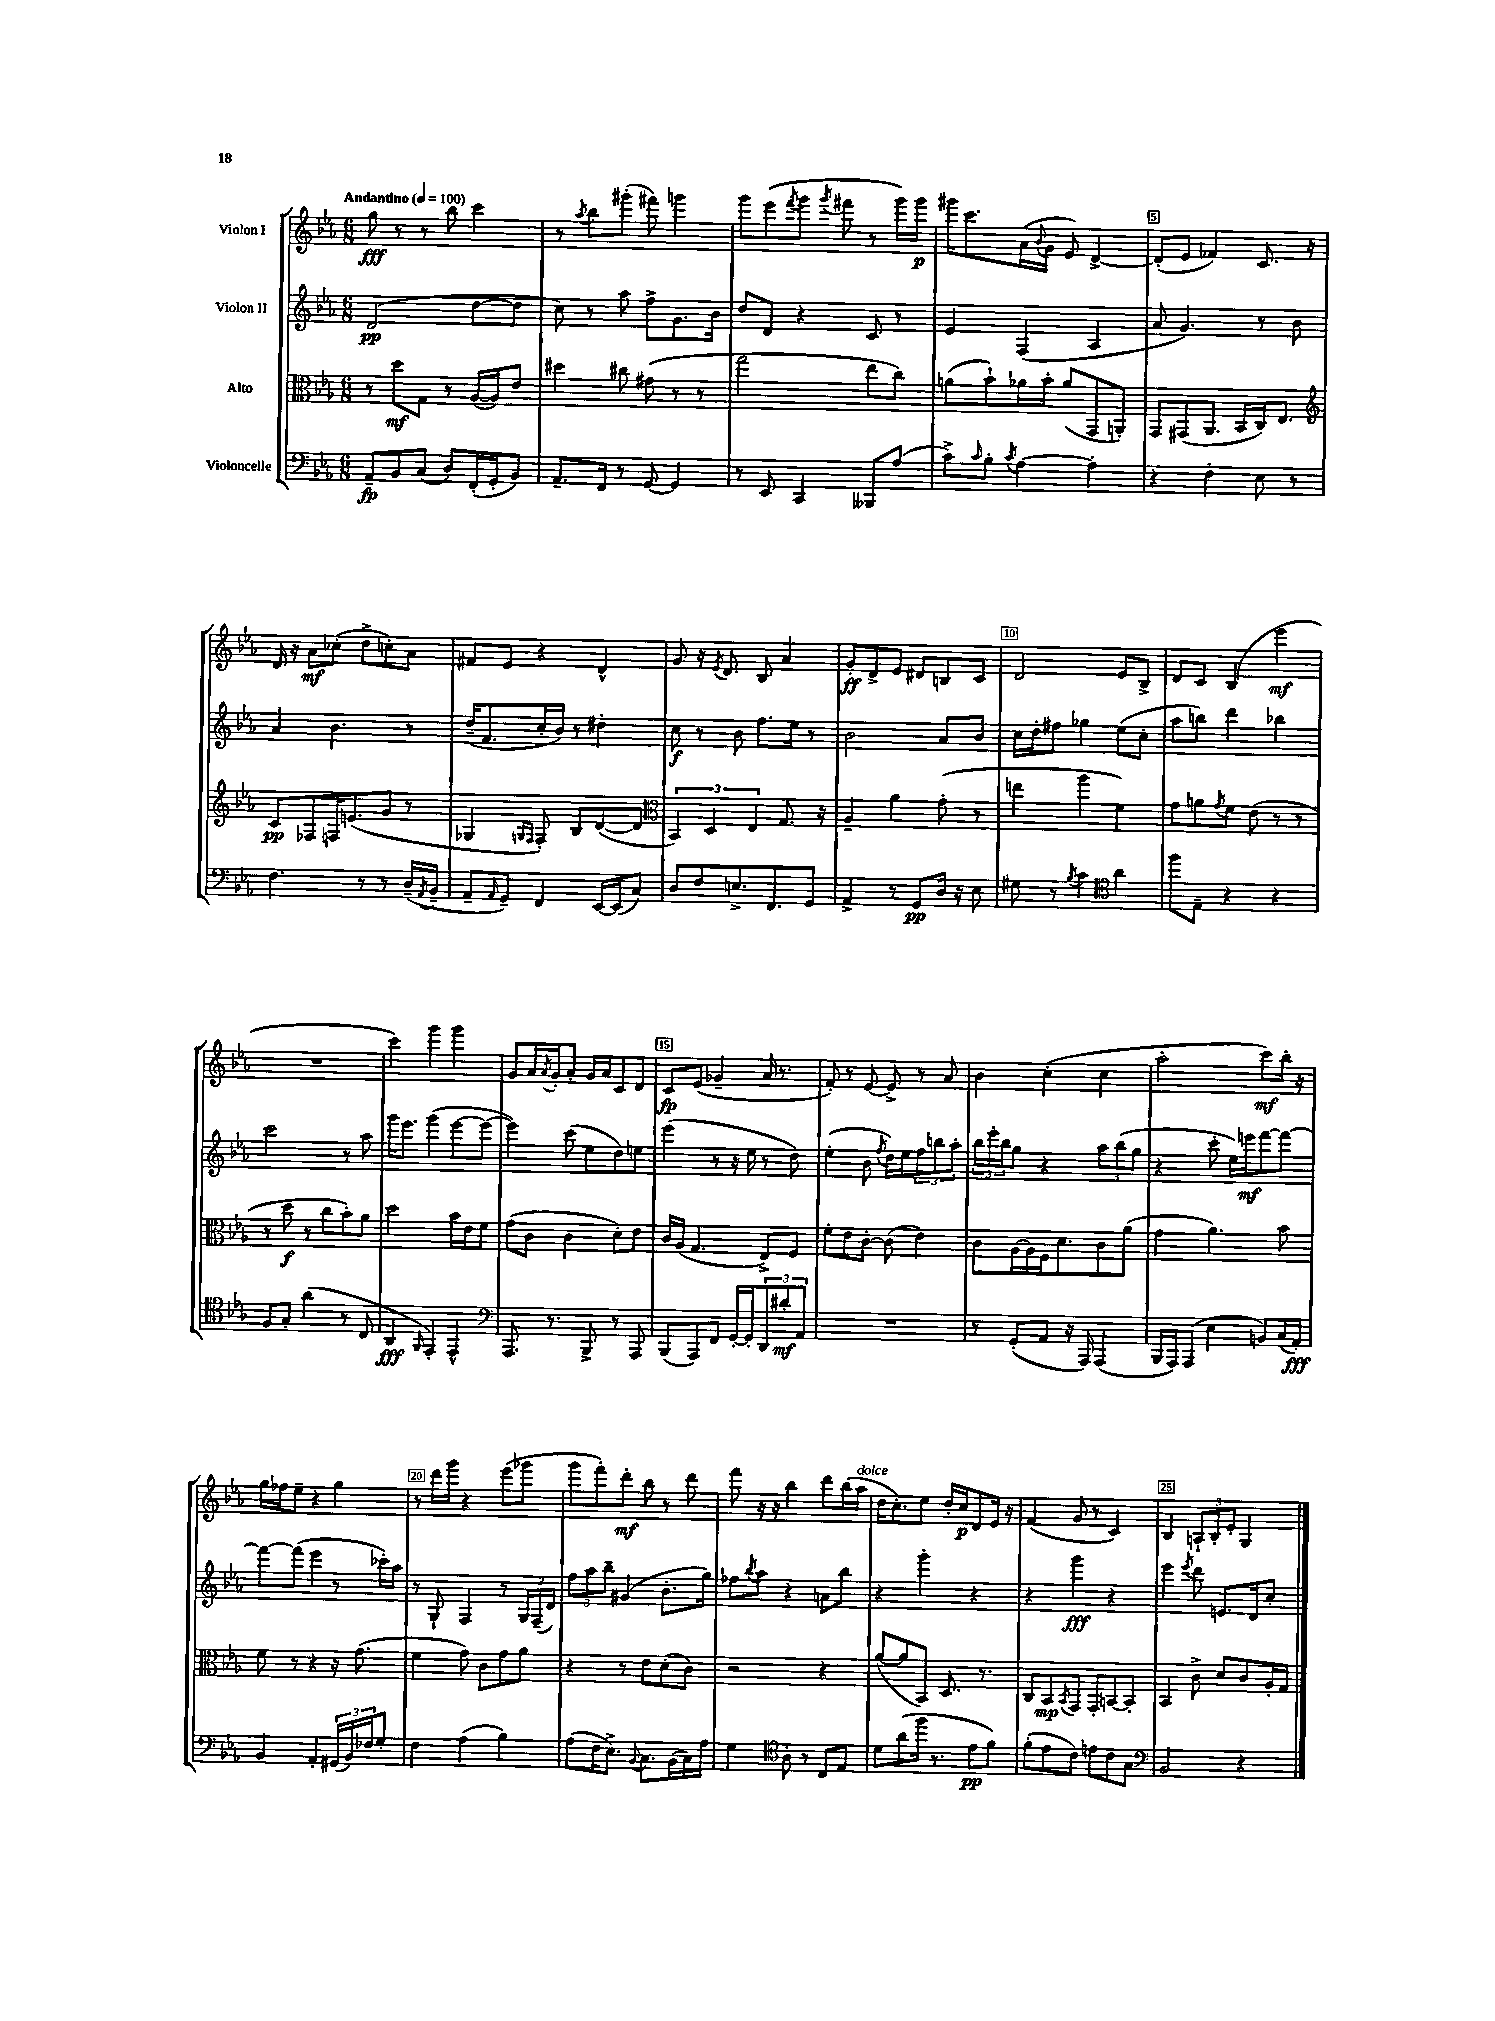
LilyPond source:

<<
\new StaffGroup <<
\new Staff = "s0" \with { instrumentName = "Violon I" } {
    \clef treble \key ees \major \numericTimeSignature \time 6/8 \tempo "Andantino" 4 = 100
    g''8\fff r8 r8 bes''8 c'''4 |
    r8 \acciaccatura { aes''8 } bes''8 gis'''8-.( fis'''8) g'''4 |
    g'''8 ees'''8( \acciaccatura { f'''8 } g'''8 \acciaccatura { g'''8 } fis'''8 r8 g'''16) g'''16\p |
    gis'''16 c'''8. aes'16( \appoggiatura { bes'8 } g'16 ees'8) d'4~-> |
    d'8-.( ees'8 fes'4) c'8. r16 |
    d'16 r16 aes'8\mf ces''8-.( d''8-> c''8-.) aes'8 |
    fis'8 ees'8 r4 d'4-^ |
    g'8 r16 \acciaccatura { ees'8 } d'8. bes8 aes'4 |
    g'8-.\ff d'8-> ees'8 dis'8 b8 c'8 |
    d'2 ees'8 bes8-> |
    d'8 c'8 bes4( ees'''4\mf |
    R2. |
    c'''4) g'''4 g'''4 |
    g'8 aes'16 \acciaccatura { aes'8 } g'16-. aes'8-. g'16 aes'16 c'8 d'8 |
    c'8\fp ees'8( ges'4-- aes'16 r8. |
    f'8-.) r8 ees'8~ ees'8-> r8 aes'8 |
    bes'4 c''4-.( c''4 |
    aes''2-. c'''8\mf) bes''16-. r16 |
    g''16 fes''16 ees''8-- r4 g''4 |
    r8 d'''16 g'''16 r4 ees'''8( ges'''8 |
    g'''8 f'''8-.) d'''8-.\mf bes''8 r8 d'''8 |
    f'''8 r16 r16 bes''4 d'''8 bes''16( aes''16^\markup { \italic "dolce" } |
    d''16 c''8.-.) ees''8 d''16-. c''16\p d'8 ees'16 r16 |
    f'4( g'8 r8 c'4) |
    bes4 \tuplet 3/2 { a8-! bes8-. ees'8-. } g4 \bar "|." |
}
\new Staff = "s1" \with { instrumentName = "Violon II" } {
    \clef treble \key ees \major \numericTimeSignature \time 6/8
    d'2\pp( d''8~ d''8 |
    c''8) r8 aes''8 f''8-> g'8. bes'16 |
    d''8 d'8 r4 c'8 r8 |
    ees'4 f4( aes4 |
    aes'8 g'4.) r8 bes'8 |
    aes'4 bes'4. r8 |
    d''16--( f'8. c''16-. bes'16) r8 dis''4-. |
    c''8\f r8 bes'8 f''8. ees''16 r8 |
    bes'2 aes'8 bes'8 |
    c''16 d''16-. fis''8 ges''4 ees''8( c''8-. |
    aes''8 b''8) d'''4 bes''4 |
    c'''2 r8 aes''8 |
    g'''16 ees'''8. g'''4( ees'''8~ ees'''8~ |
    ees'''4) c'''8( ees''8 d''8) e''8 |
    ees'''4( r8 r16 ees''16 r8 d''8) |
    ees''4-.( bes'8 \acciaccatura { f''8 } d''16) ees''16 \tuplet 3/2 { f''8 b''8 aes''8-. } |
    \tuplet 3/2 { bes''16 ees'''16-. bes''16 } g''8 r4 \tuplet 3/2 { aes''8 bes''8( g''8 } |
    r4 c'''8-. ees''16) e'''16\mf f'''8~ f'''8~ |
    f'''8~ f'''8( ees'''4 r8 ces'''16-.) aes''16 |
    r8 g8-! f4 r8 \tuplet 3/2 { g16 f16--( d'16) } |
    \tuplet 3/2 { f''8 aes''8 bes''8-- } gis'4( bes'8.-. g''16) |
    fes''8 \acciaccatura { bes''8 } aes''8 r4 a'8 bes''8 |
    r4 g'''4-. r4 |
    r4 g'''4\fff r4 |
    ees'''4 \acciaccatura { ees'''8 } d'''8 e'8. d'16 c''8-. \bar "|." |
}
\new Staff = "s2" \with { instrumentName = "Alto" } {
    \clef alto \key ees \major \numericTimeSignature \time 6/8
    r8 d''8\mf g8 r8 aes16~( aes16) ees'8 |
    dis''4 cis''8 gis'8( r8 r8 |
    g''2 ees''8 c''8) |
    a'8( bes'8-!) aes'16 bes'16-. aes'8( g,8 a,8-.) |
    g,8 gis,8( aes,8. bes,16 c16) ees8. |
    \clef treble c'8\pp fes8 f16 e'8.( g'8 r8 |
    ges4 \grace { g16 f16 } f8-.) bes8 d'8~( d'8 |
    \clef alto \tuplet 3/2 { bes,4) d4 ees4 } g8. r16 |
    aes4-- aes'4 g'8-.( r8 |
    e''4 aes''4 f'4) |
    g'8 a'8 \acciaccatura { g'8 } f'8 ees'8( r8 r8 |
    r8 d''8\f r8 c''8 bes'8-.) aes'8 |
    d''2 bes'16 ees'16 f'8 |
    g'8( c'8 c'4 d'8-.) ees'8 |
    c'16 aes16( g4. ees8->) f8 |
    f'8-. ees'8 c'8~-. c'8( ees'4) |
    c'8 aes16~ aes16 f16 d'8. c'8 aes'8( |
    g'4 aes'4.) bes'8 |
    f'8 r8 r4 r16 g'8.( |
    f'4 g'8) c'8 g'8 aes'8 |
    r4 r8 ees'8 d'8-.( c'8) |
    r2 r4 |
    aes'8~( aes'8 bes,8) d8. r8. |
    c8 bes,8\mp \acciaccatura { bes,8 } g,8 g,8-. b,8~ b,8-. |
    bes,4 c'8-> d'8 c'8 aes16-. g16 \bar "|." |
}
\new Staff = "s3" \with { instrumentName = "Violoncelle" } {
    \clef bass \key ees \major \numericTimeSignature \time 6/8
    aes,8--\fp bes,8 c8( d8) f,16-.( g,16-. bes,8) |
    aes,8.-- f,16 r8 g,8~ g,4 |
    r8 ees,8 c,4 beses,,8 aes8( |
    c'8->) \grace { c'16 } bes8-. \acciaccatura { c'8 } aes4~ aes4-. |
    r4 f4-. ees8 r8 |
    f4. r8 r8 d16--( \acciaccatura { aes,8 } bes,16-- |
    aes,8-- \grace { aes,16 } g,8--) f,4 ees,16~ ees,16( c8) |
    d8 f8 e8.-> f,8. g,8 |
    aes,4-> r8 g,8\pp d16 r16 ees8 |
    gis8 r8 \acciaccatura { bes8 } c'4 \clef tenor aes'4 |
    f''8 ees8-- r4 r4 |
    f8 g8-. aes'4( r8 c8 |
    aes,4\fff \grace { f,16 } ees,4-.) ees,4-^ |
    \clef bass aes,,8. r8. bes,,8-> r8 aes,,8 |
    bes,,8( aes,,8) f,8 g,16~-. g,16-. \tuplet 3/2 { d,8 dis'8-.\mf aes,8 } |
    R2. |
    r8 g,8-.( aes,8 r16 aes,,16) aes,,4( |
    bes,,16 aes,,16) aes,,8( ees4 b,8) c16( aes,16-.\fff) |
    bes,4 aes,4-. \tuplet 3/2 { gis,16( bes,16) fes16 } g8-. |
    f4 aes4( bes4) |
    aes8( f16 ees8.->) \appoggiatura { bes,8 } c8. bes,16( c16) aes16 |
    g4 \clef tenor aes8-. r8 c8 ees8 |
    d'8 aes'8( f''16 r8. ees'8\pp f'8) |
    f'8-.( ees'8 c'8) e'8 c'8 g8 |
    \clef bass bes,2 r4 \bar "|." |
}
>>
>>
\layout { \context { \Score \override BarNumber.break-visibility = ##(#f #t #t) barNumberVisibility = #(every-nth-bar-number-visible 5) \override BarNumber.stencil = #(make-stencil-boxer 0.1 0.3 ly:text-interface::print) } }
